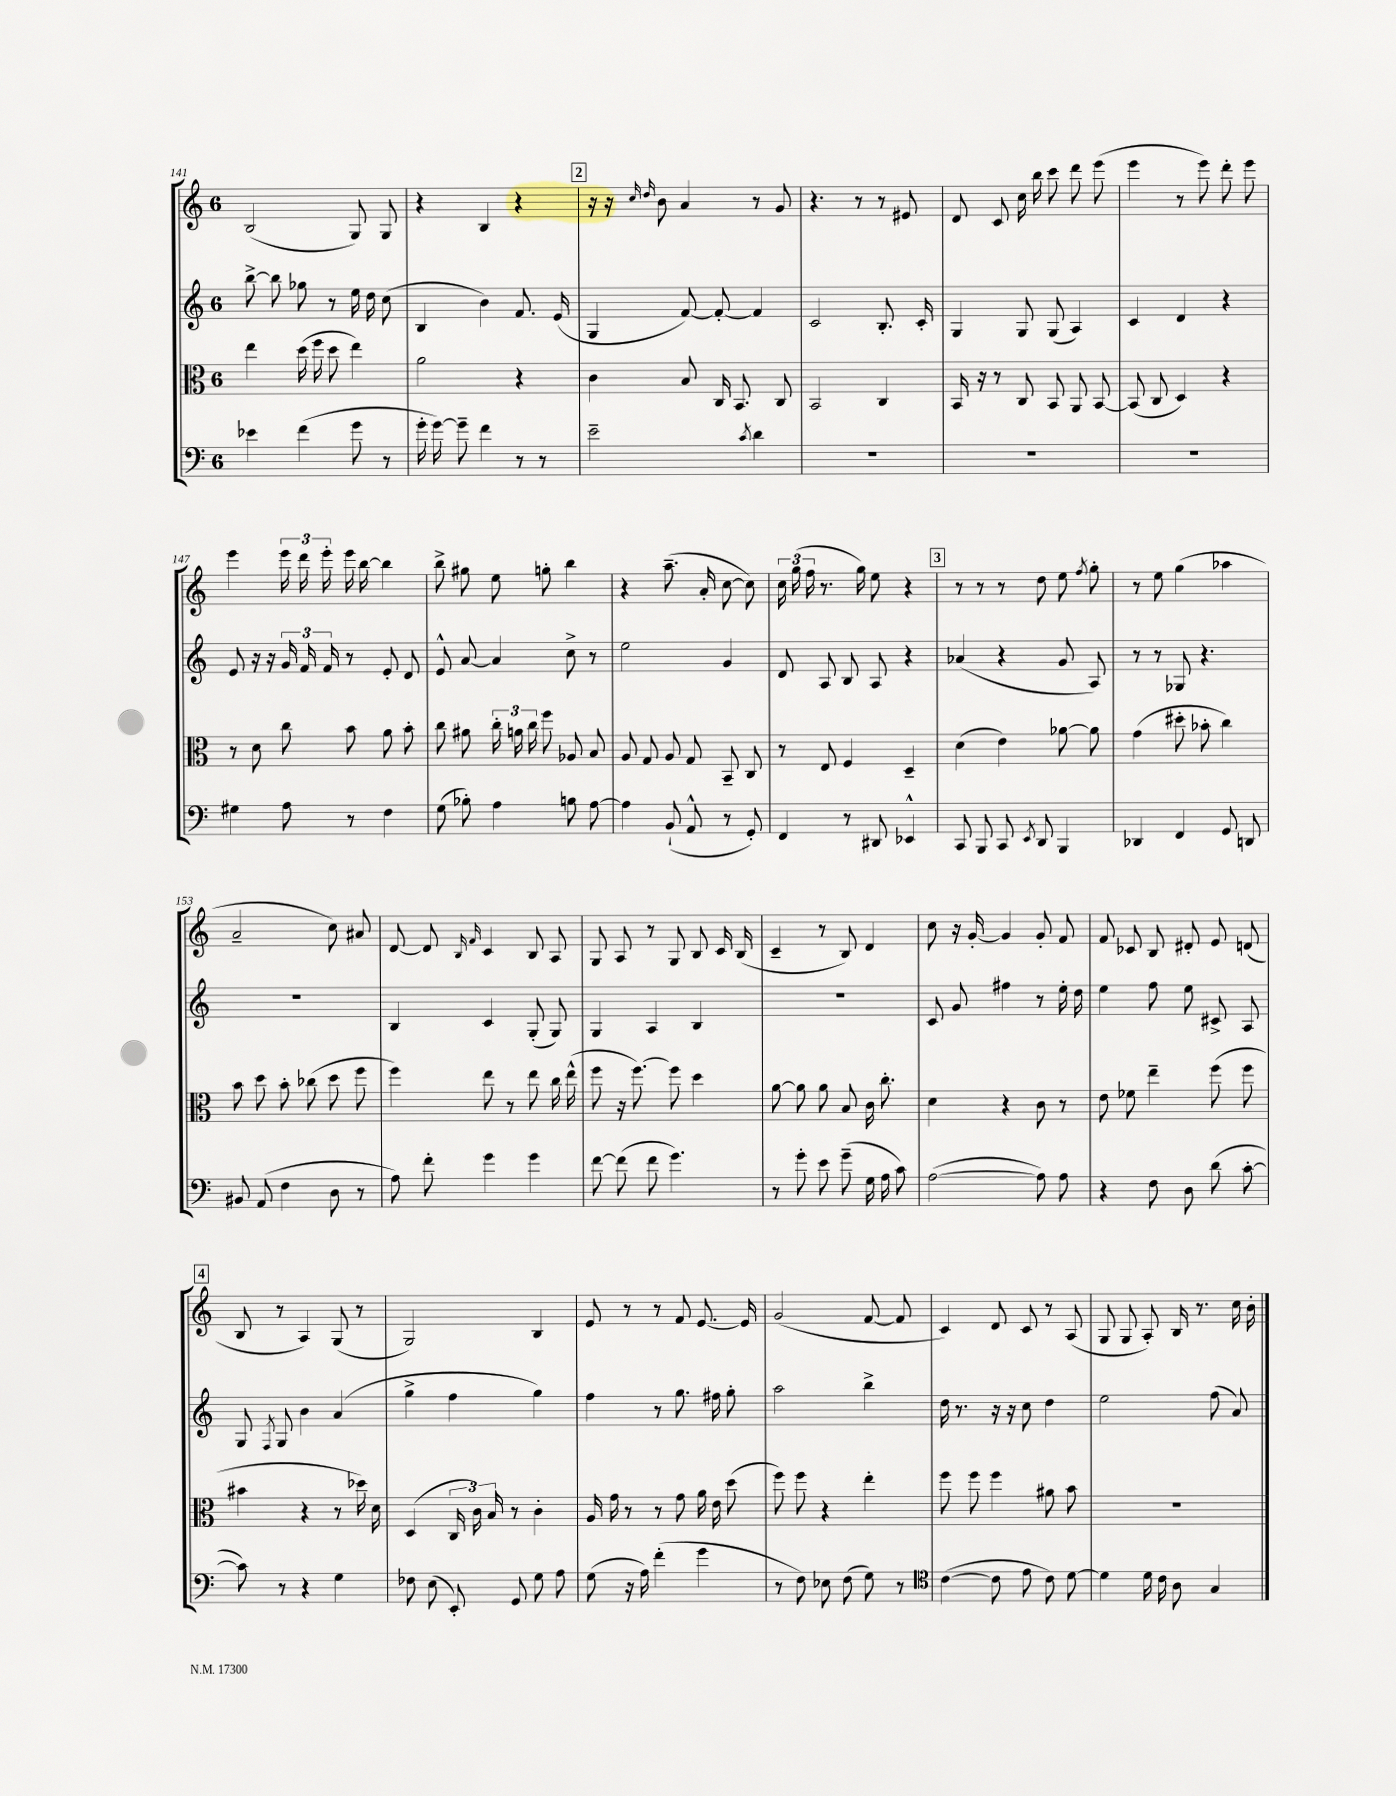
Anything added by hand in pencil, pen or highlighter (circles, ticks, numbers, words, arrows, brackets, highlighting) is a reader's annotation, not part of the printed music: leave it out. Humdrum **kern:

**kern	**kern	**kern	**kern
*staff4	*staff3	*staff2	*staff1
*clefF4	*clefC3	*clefG2	*clefG2
*k[]	*k[]	*k[]	*k[]
*M6/8	*M6/8	*M6/8	*M6/8
4e-	4ee	[8bb^	(2B
.	.	8bb]	.
(4f	(16dd	8gg-	.
.	16ff	.	.
.	8dd	8r	.
8g	4ee)	16ee	8G)
.	.	16dd	.
8r	.	(8cc	8G
=	=	=	=
16g'	2a	4B	4r
[16g)	.	.	.
8g~]	.	.	.
4f	.	4b)	4B
8r	4r	8.f	4r
8r	.	.	.
.	.	(16e	.
=	=	=	=
2e~	4c	4G	16r
.	.	.	16r
.	.	.	16qqcc
.	.	.	16qqdd
.	.	.	8b
.	8B	[8f)	4a
.	16C	8f'_	.
.	8.BB	.	.
8qc	.	.	.
4d	.	4f]	8r
.	8C	.	8g
=	=	=	=
2.r	2BB	2c	4.r
.	.	.	8r
.	4C	8.B'	8r
.	.	.	8e#
.	.	16c'	.
=	=	=	=
2.r	16BB	4G	8d
.	16r	.	.
.	8r	.	8c
.	8C	8G	16cc
.	.	.	16bb
.	8BB	(8G	8ccc
.	8AA	4A)	8ddd
.	[8BB	.	(8eee
=	=	=	=
2.r	(8BB]	4c	4eee
.	8C	.	.
.	4D)	4d	8r
.	.	.	8eee)
.	4r	4r	8ddd'
.	.	.	8eee
=	=	=	=
4G#	8r	8e	4eee
.	8d	16r	.
.	.	16r	.
8A	8cc	24g	24eee
.	.	24f	24ddd
.	.	24f	24eee'
8r	8b	8r	16eee
.	.	.	[16bb
4F	8a	8e'	4bb]
.	8b'	8d	.
=	=	=	=
(8G	8cc	8e^^	8bb^
8B-')	8a#	[8a	8gg#
4A	24cc'	4a]	8ee
.	24a	.	.
.	24cc	.	.
.	8ff	.	8gg'
8B	8A-	8cc^	4bb
[8A	8B	8r	.
=	=	=	=
4A]	8A	2ee	4r
.	8G	.	.
(8BB`	8A	.	(8.aa~
8AA^^	8G	.	.
.	.	.	16a'
8r	8BB~	4g	[8cc
8GG')	8C	.	8cc])
=	=	=	=
4FF	8r	8d	24cc
.	.	.	(24gg
.	.	.	24ff
.	8E	8A	8.r
8r	4F	8B	.
.	.	.	16gg)
8DD#	.	8A	8ee
4EE-^^	4D~	4r	4r
=	=	=	=
8CC	(4d	(4a-	8r
8BBB	.	.	8r
8CC	4e)	4r	8r
8qEE	.	.	.
8DD	.	.	8dd
4BBB	[8a-	8g	8ee
.	.	.	8qff
.	8a-]	8A)	8gg'
=	=	=	=
4DD-	(4g	8r	8r
.	.	8r	8ee
4FF	8dd#'	8G-	(4gg
.	8b-'	4.r	.
8GG	4cc)	.	4aa-
8DD	.	.	.
=	=	=	=
8BB#	8b	2.r	2a~
(8AA	8dd	.	.
4F	8b'	.	.
.	(8cc-	.	.
8D	8dd	.	8cc)
8r	8ff	.	8a#
=	=	=	=
8A)	4ff)	4B	[8d
8f'	.	.	8d]
.	.	.	16qqB
.	.	.	16qqf
4g	8ee	4c	4c
.	8r	.	.
4g	8ee	(8G'	8B
.	16cc	8G)	8A
.	(16ee^^	.	.
=	=	=	=
[8f	8ff	4G	8G
(8f]	16r	.	8A
.	[8.ff)	.	.
8f	.	4A	8r
4.g)	8ff]	.	8G
.	4dd	4B	8B
.	.	.	16c
.	.	.	(16B
=	=	=	=
8r	[8a	2.r	4c~
8g'	8a]	.	.
8e	8a	.	8r
(8g~	8B	.	8B)
16G	16c	.	4d
16A	8.cc'	.	.
8c)	.	.	.
=	=	=	=
([2A	4d	8c	8cc
.	.	8g	16r
.	.	.	[16g'
.	4r	4ff#	4g]
8A])	8c	8r	8g'
8A	8r	16ee'	8f
.	.	16dd	.
=	=	=	=
4r	8e	4ee	8f
.	8f-	.	8c-
8F	4ee~	8ff	8B
8D	.	8ee	8d#'
(8d	(8ff	8c#^	8e
[8c'	8ff	8A	(8d
=	=	=	=
8c])	4b#	8G	8B
.	.	8qF	.
8r	.	8G	8r
4r	4r	4b	4A)
4G	8r	(4a	(8G
.	16dd-)	.	8r
.	16d	.	.
=	=	=	=
8F-	(4D	4gg^	2G)
(8E	.	.	.
8EE')	24C	4ff	.
.	24c)	.	.
.	24B	.	.
8GG	8r	.	.
8G	4c'	4gg)	4B
8A	.	.	.
=	=	=	=
(8G	16A	4ff	8e
.	16g	.	.
16r	8r	.	8r
16A)	.	.	.
(4f'	8r	8r	8r
.	8g	8.gg	8f
4g	16a	.	[8.e
.	16e	16ff#	.
.	(8dd	8gg'	.
.	.	.	16e]
=	=	=	=
8r	8ff)	2aa	(2g
8F)	8ff	.	.
8E-	4r	.	.
(8F	.	.	.
8G)	4ee'	4bb^	[8f
8r	.	.	8f]
=	=	=	=
*clefC4	*	*	*
([4c	8ff	16dd	4c)
.	.	8.r	.
.	8ff	.	.
8c]	4ff	16r	8d
.	.	16r	.
8e	.	8cc	8c
8c)	8a#	4dd	8r
[8d	8b	.	(8A
=	=	=	=
4d]	2.r	2ee	8G
.	.	.	8G
16d	.	.	8A')
16c	.	.	.
8A	.	.	16B
.	.	.	8.r
4G	.	(8ff	.
.	.	8a)	16cc
.	.	.	16b'
==	==	==	==
*-	*-	*-	*-
